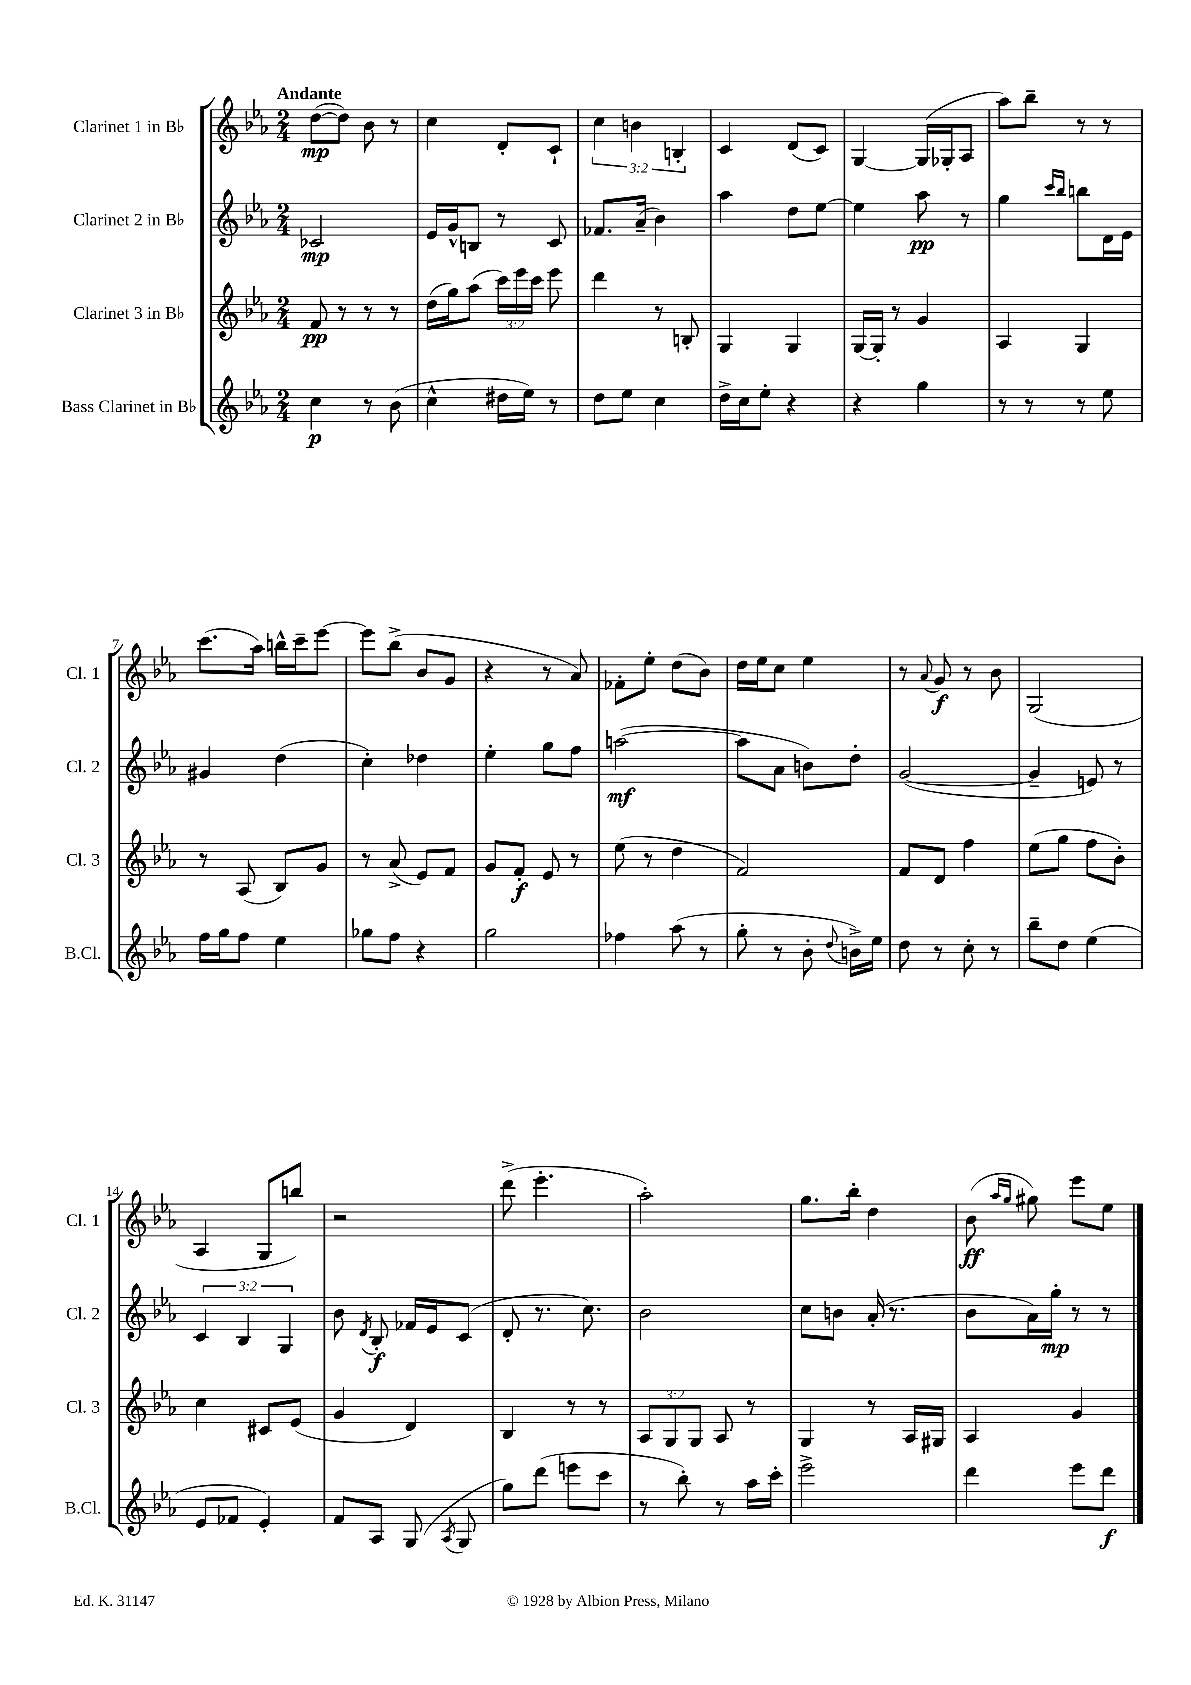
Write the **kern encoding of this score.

**kern	**kern	**kern	**kern
*staff4	*staff3	*staff2	*staff1
*clefG2	*clefG2	*clefG2	*clefG2
*k[b-e-a-]	*k[b-e-a-]	*k[b-e-a-]	*k[b-e-a-]
*M2/4	*M2/4	*M2/4	*M2/4
4cc	8f	2c-	([8dd
.	8r	.	8dd])
8r	8r	.	8b-
(8b-	8r	.	8r
=	=	=	=
4cc^^	(16dd	16e-	4cc
.	16gg)	16g^^	.
.	(8aa-	8B	.
16dd#	24ccc)	8r	8d'
.	24eee-	.	.
16ee-)	.	.	.
.	24ccc	.	.
8r	8eee-	8c	8c`
=	=	=	=
8dd	4ddd	8.f-	6cc
8ee-	.	.	.
.	.	.	6b
.	.	(16a-~	.
4cc	8r	4b-)	.
.	.	.	6B'
.	8B'	.	.
=	=	=	=
16dd^	4G	4aa-	4c
16cc	.	.	.
8ee-'	.	.	.
4r	4G	8dd	(8d
.	.	[8ee-	8c)
=	=	=	=
4r	[16G	4ee-]	[4G
.	16G']	.	.
.	8r	.	.
4gg	4g	8aa-	(16G]
.	.	.	16G-'
.	.	8r	8A-
=	=	=	=
8r	4A-	4gg	8aa-)
8r	.	.	8bb-~
.	.	16qqccc	.
.	.	16qqbb-	.
8r	4G	8bb	8r
8ee-	.	16d	8r
.	.	16e-	.
=	=	=	=
16ff	8r	4g#	(8.ccc
16gg	.	.	.
8ff	(8A-	.	.
.	.	.	16aa-)
4ee-	8B-)	(4dd	16bb^^
.	.	.	16ccc~
.	8g	.	[8eee-
=	=	=	=
8gg-	8r	4cc')	8eee-]
8ff	(8a-^	.	(8bb-^
4r	8e-)	4dd-	8b-
.	8f	.	8g
=	=	=	=
2gg	8g	4ee-'	4r
.	8f'	.	.
.	8e-	8gg	8r
.	8r	8ff	8a-)
=	=	=	=
4ff-	(8ee-	([2aa	8f-'
.	8r	.	8ee-'
(8aa-	4dd	.	(8dd
8r	.	.	8b-)
=	=	=	=
8gg'	2f)	8aa]	16dd
.	.	.	16ee-
8r	.	8a-	8cc
8b-'	.	8b)	4ee-
8qqdd	.	.	.
16b^)	.	8dd'	.
16ee-	.	.	.
=	=	=	=
8dd	8f	([2g	8r
.	.	.	8qqa-
8r	8d	.	8g
8cc'	4ff	.	8r
8r	.	.	8b-
=	=	=	=
8bb-~	(8ee-	4g~]	(2G
8dd	8gg	.	.
(4ee-	8ff	8e)	.
.	8b-')	8r	.
=	=	=	=
8e-	4cc	6c	4A-
8f-	.	.	.
.	.	6B-	.
4e-')	8c#	.	8G
.	.	6G	.
.	(8e-	.	8bb)
=	=	=	=
8f	4g	8b-	2r
.	.	8qd	.
8A-	.	8B-'	.
(8G	4d)	16f-	.
.	.	16e-	.
8qA-	.	.	.
8G	.	(8c	.
=	=	=	=
8gg)	4B-	8d'	(8ddd^
(8ddd	.	8.r	4.eee-'
8eee	8r	.	.
.	.	8.cc)	.
8ccc	8r	.	.
=	=	=	=
8r	12A-	2b-	2aa-')
.	12G	.	.
8bb-')	.	.	.
.	12G	.	.
8r	8A-	.	.
16aa-	8r	.	.
16ccc'	.	.	.
=	=	=	=
2eee-^	4G	8cc	8.gg
.	.	8b	.
.	.	.	16bb-'
.	8r	(16a-'	4dd
.	.	8.r	.
.	16A-	.	.
.	16G#	.	.
=	=	=	=
4ddd	4A-	8b-	(8b-
.	.	.	16qqaa-
.	.	.	16qqgg
.	.	16a-)	8gg#)
.	.	16gg'	.
8eee-	4g	8r	8eee-
8ddd	.	8r	8ee-
==	==	==	==
*-	*-	*-	*-
